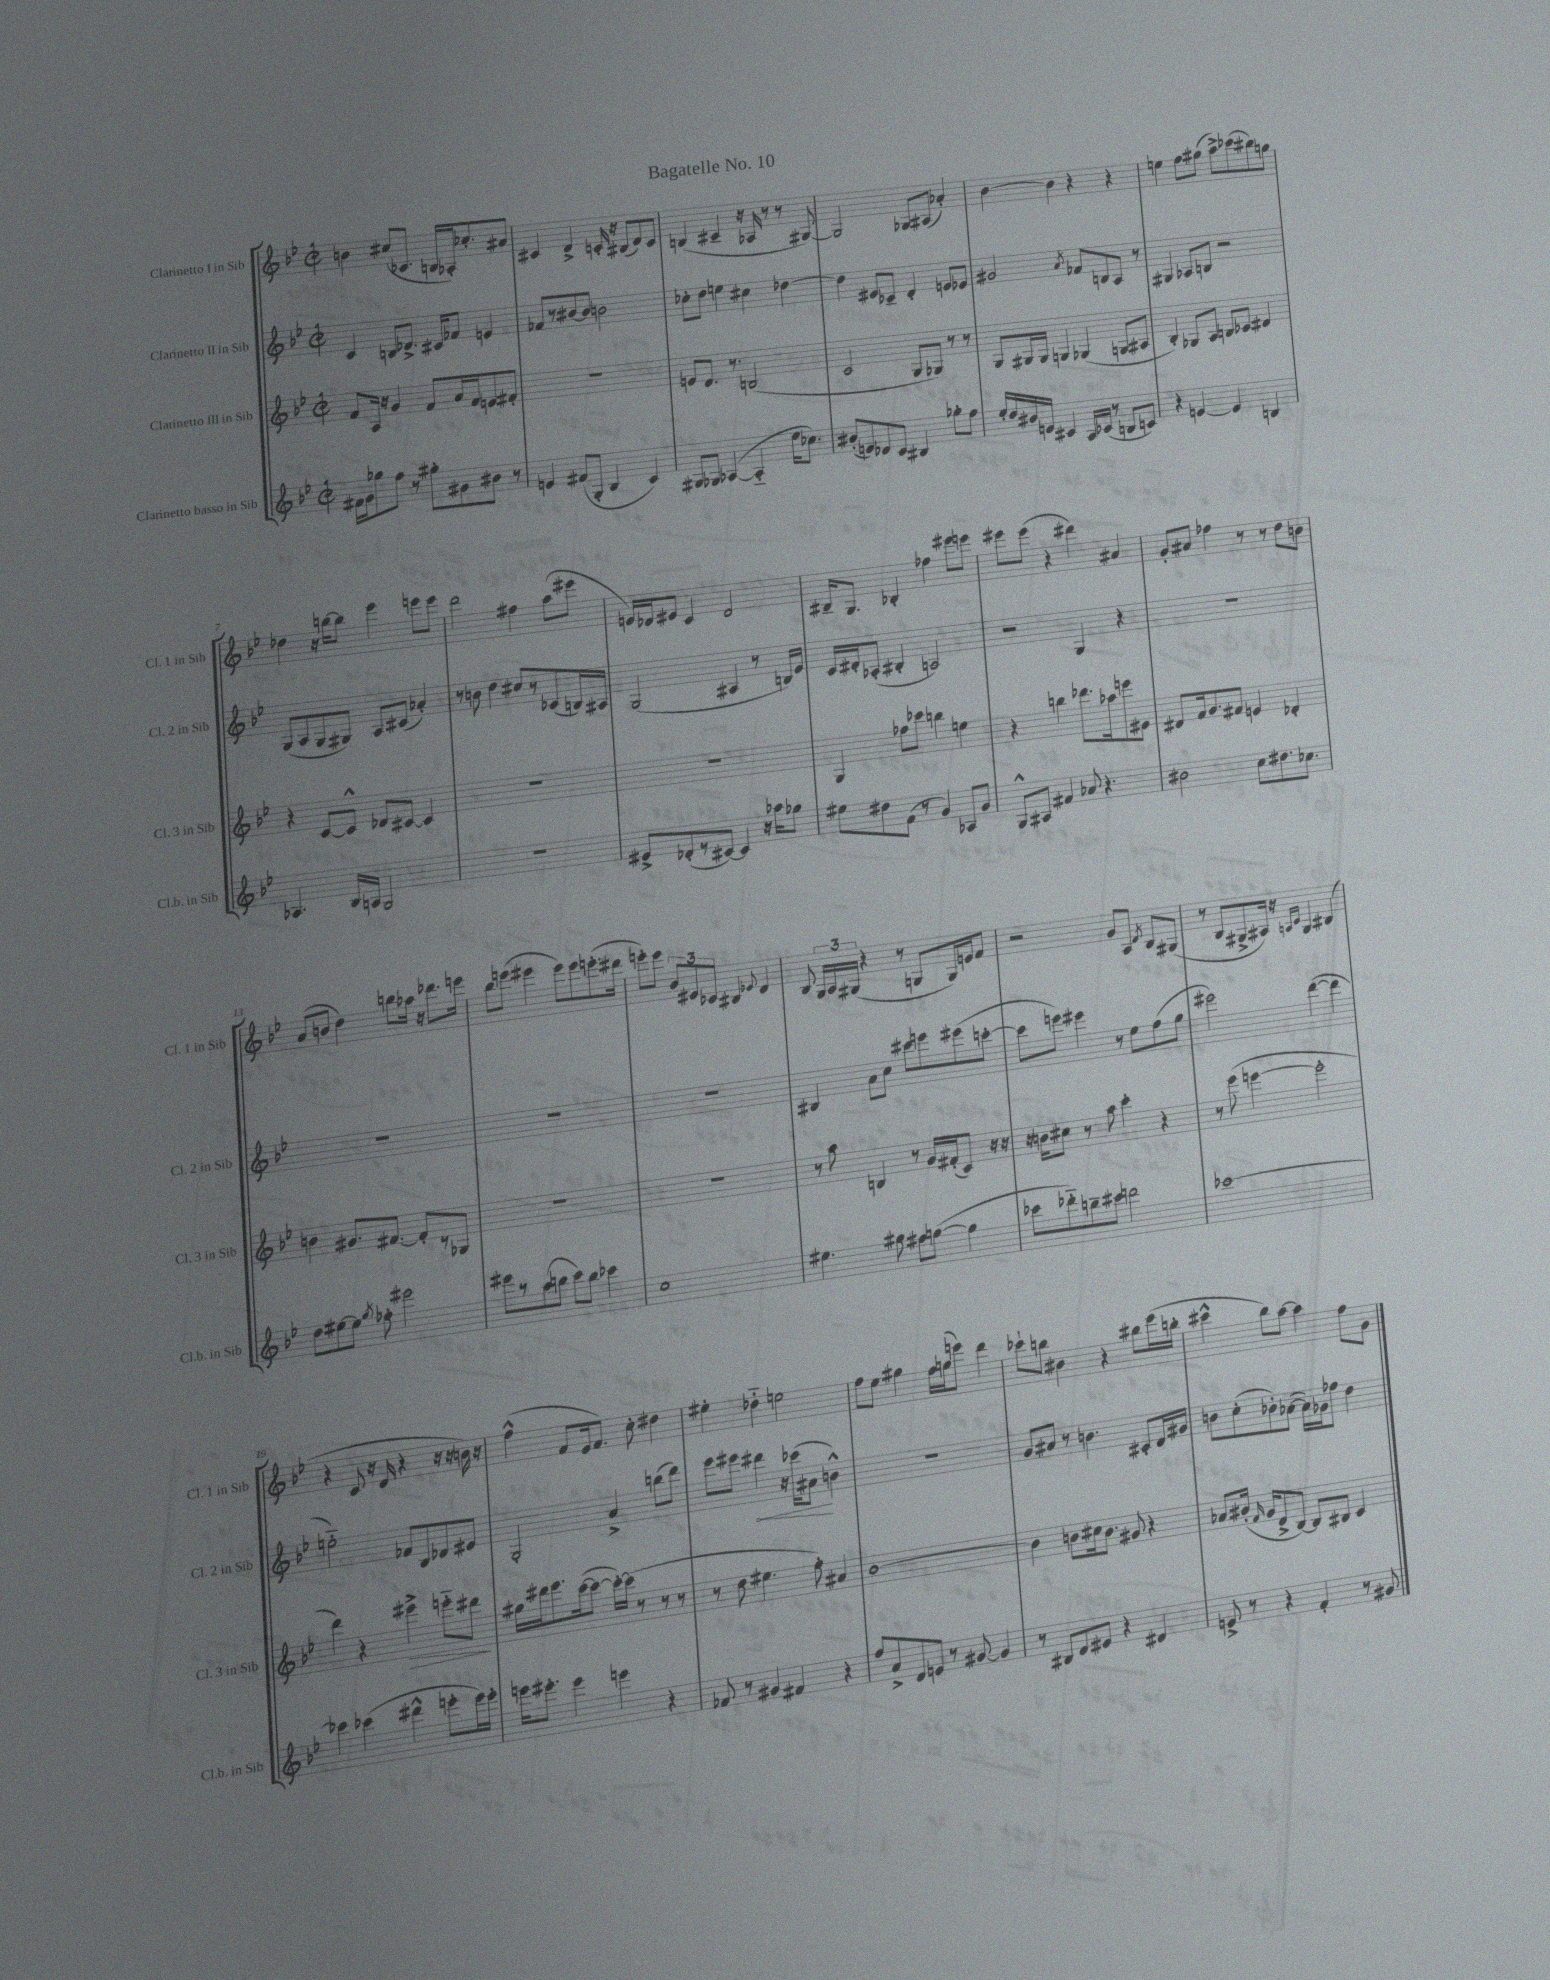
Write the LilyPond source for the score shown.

\header { title = "Bagatelle No. 10" }
<<
\new StaffGroup <<
\new Staff = "s0" \with { instrumentName = "Clarinetto I in Sib" shortInstrumentName = "Cl. 1 in Sib" } {
    \clef treble \key bes \major \defaultTimeSignature \time 2/2
    \autoBeamOff b'4 cis''8[( ces'8.] b16[ aes16-.) ces''8.-. ais'8] |
    cis'4 d'4-> c'16-. r16 bis8[( d'8) c'8] |
    b4( cis'4-- r16 aes16 r8 r8 gis8~) |
    gis2 ges8[ ais8]( aes'4-.) |
    bes'4~ bes'4 r4 r4 |
    e''4 f''8[ gis''8]( a''8[->) ces'''8( bis''8) g''8] |
    des''4 r16 b''16[~ b''8] ees'''4 e'''8[ e'''8] |
    d'''2 fis''4 a''8[( eis'''8] |
    e'16[) des'16 eis'8] c'4 des'2 |
    bis16[-- g8.] bes4-. fes''4 eis'''8[ e'''8] |
    eis'''8[ eis'''8]( r4 dis'''4) ais'4 |
    g'8[-. ais'8] fes''4 r8 r8 d''8[ b'8] |
    a'8[( b'8] d''4) b''8[ aes''16] r16 des'''8.[ e'''16] |
    bes''8[ e'''8]( eis'''4 eis'''8[) eis'''8 e'''8.-.( dis'''16] |
    e'''8[-.) e'''8] \tuplet 3/2 { bes'8[ eis'8 ces'8] } bis4 \appoggiatura { ees'8 } d'4 |
    bes8 \tuplet 3/2 { g16[ a16 gis16]( } r4 r8 g8[ g16) e'16 f'8] |
    r2 g'8[ a8] \acciaccatura { d'8 } bes8[ gis8]( |
    r8 bes8[ gis8-> ais16]) r16 \grace { a16[ c'16] } gis4 bis4( |
    r4 c'8 r16 d'16 r4 r16 r16 b'16) r16 |
    f''4-^( f'8[ ees'16 f'8.]) c''8-. dis''4 |
    eis''4-. des''4-_ e''2 |
    f''8[ ees''8] gis''4 f''16[ g''16( e'''8]) d'''4 |
    ces'''8[-! b''8] bis'4 r4 bis''8[ ees'''16( b''16]-. |
    cis'''4-^ bes''8[) a''8]~ a''4 f''8[ g'8] \bar "|." |
}
\new Staff = "s1" \with { instrumentName = "Clarinetto II in Sib" shortInstrumentName = "Cl. 2 in Sib" } {
    \clef treble \key bes \major \defaultTimeSignature \time 2/2
    \autoBeamOff c'4 b8[ des'8.]-> cis'16[ fes'8] e'4 |
    fes'8[ r8 bis'8~ bis'8] b'2 |
    ces''8[-. d''8] e''4 cis''4 des''4~ |
    des''4 eis'8[ ces'8]-- d'4-. e'8[ ees'8] |
    gis'2 \acciaccatura { a'8 } fes'8[ b8 a8] r8 |
    gis4 aes8[ b8] r2 |
    g8[( a8 g8 gis8]) a8[ cis'8]( aes'4-.) |
    r8 b'8 d''4 cis''8[ r8 ces'8( b16) ais16] |
    g2( ais4 r8 b16[) ees'16] |
    c'16[ dis'16-. aes8]-.( bis4-. a2) |
    r2 g4 r4 |
    R1 |
    R1 |
    R1 |
    R1 |
    bis4 a'8[ c''8] cis'''8[ e'''8 eis'''8( c'''8]~-. |
    c'''8[ e'''8]) eis'''4 r8 ees''8[ f''8( g''8] |
    eis'''2) d'''4~( d'''4 |
    e''2-_) fes'8[ bes8 des'8 eis'8] |
    g2-. a'4-> b''8[( d'''8]) |
    ees'''8[ eis'''8] \once \override Hairpin.circled-tip = ##t dis'''4\< r16 ces'''16[( ais'8]\! b'4-^) |
    r1 |
    g'8[ ais'8] r8 b'4. cis'8[-. d'16 gis'16] |
    b'8[ c''8-.( bes'8-.) aes'8]~( aes'16[) ges'16 fes''8] d''4 \bar "|." |
}
\new Staff = "s2" \with { instrumentName = "Clarinetto III in Sib" shortInstrumentName = "Cl. 3 in Sib" } {
    \clef treble \key bes \major \defaultTimeSignature \time 2/2
    \autoBeamOff f'8[ a16] r16 g'4 f'8[ a'16 f'16 e'8 fis'8]-. |
    R1 |
    e'8[ d'8.] r8. b2( |
    c'2 g8[ ges8]) r8 r8 |
    g8[ gis16 gis16] g4 ges4( g8[ ais8] |
    bes4-.) ges8[ a8] b8[ ces'8] dis'4 |
    r4 c'8[~ c'8]-^ des'8[ cis'8]~ cis'4 |
    R1 |
    R1 |
    g4 fes''8[ ces'''8] b''4 e''4 |
    r4 b''4 des'''8.[ aes''16 e'''8 eis'8] |
    dis'8[ f'16 g'8. fis'8] e'4 des'4-. |
    b'4 gis'8.[ fis'8.]~ fis'8[-. r8 ges8] |
    R1 |
    R1 |
    r8 a''8 b4 r8 g'16[ fis'16-.( c'8]) r16 r16 |
    r16 b'16[ cis''8] r8 a''8 c'''4-. r4 |
    r8 ees'''8( e'''4~ e'''2-. |
    d'''4) r4 eis'''4->\> e'''8[-_ dis'''8]\! |
    gis''16[ dis'''16 ees'''8. c'''16~( c'''8]~ c'''16[~-.) c'''16]( r8 r8 r8 |
    r8 d''8 eis''4. f''8-.) ais'4 |
    bes'1~ |
    bes'4 b'8[ cis''16 b'8.] gis'8 r4 |
    aes'8[ bis'16]-.( \grace { f'16 } g'16[ d'8-> bes8]~) bes8[ bis8] c'4 \bar "|." |
}
\new Staff = "s3" \with { instrumentName = "Clarinetto basso in Sib" shortInstrumentName = "Cl.b. in Sib" } {
    \clef treble \key bes \major \defaultTimeSignature \time 2/2
    \autoBeamOff fis'16[ g'16 ges''8 f''8] r8 gis''8[-. gis'8 bis'8] r8 |
    e'4 fis'8[( g8]-. bes4 c'4) |
    gis8[ ges8] aes4~( aes4-_ ees''16[ ces''8.]) |
    bis'8[-.( e'8) des'8 c'8] bis4 ges''8[-. f''8] |
    ees''16[-. d''16 bis'16 e'16] cis'4 a16[ ces'16]( r8 b8[ c'8]) |
    r4 e'4~ e'4 b4 |
    aes4. bes16[ a16] g2 |
    R1 |
    eis'8[-> des'8-.( r8 cis'8]~) cis'4 r16 aes''16[ ges''8] |
    eis''8[ dis''8 f'8]( r8 g'4) aes8[ g'8] |
    g8[-^ ais8] fis'4 aes'8 r4. |
    bis'2 c''8[ dis''8. ces''8.] |
    d''8[ eis''8~ eis''8] \acciaccatura { g''8 } fes''8-. eis'''2 |
    eis'''8[ r8 a''8( b''8] c'''8[) b''8] ces'''4 |
    c''1 |
    eis''4. gis''8 fis''8[ g''8]~( g''4 |
    ces'''8[ des'''8-_) b''8-- cis'''8] d'''2 |
    ces'''1~ |
    ces'''4 ces'''4( dis'''4-^ e'''8[-. e'''16) e'''16]-. |
    e'''16[ eis'''8.]-. eis'''4 e'''4 r4 |
    fes'8 r8 gis'4 fis'4 r4 |
    f''8[ a'8-> d'8 e'8] r8 gis'8~ gis'4 |
    r8 bis8[ d'8 eis'8] r4 dis'4 |
    e'8-> r8 r4 f'4-. r8 gis'8 \bar "|." |
}
>>
>>
